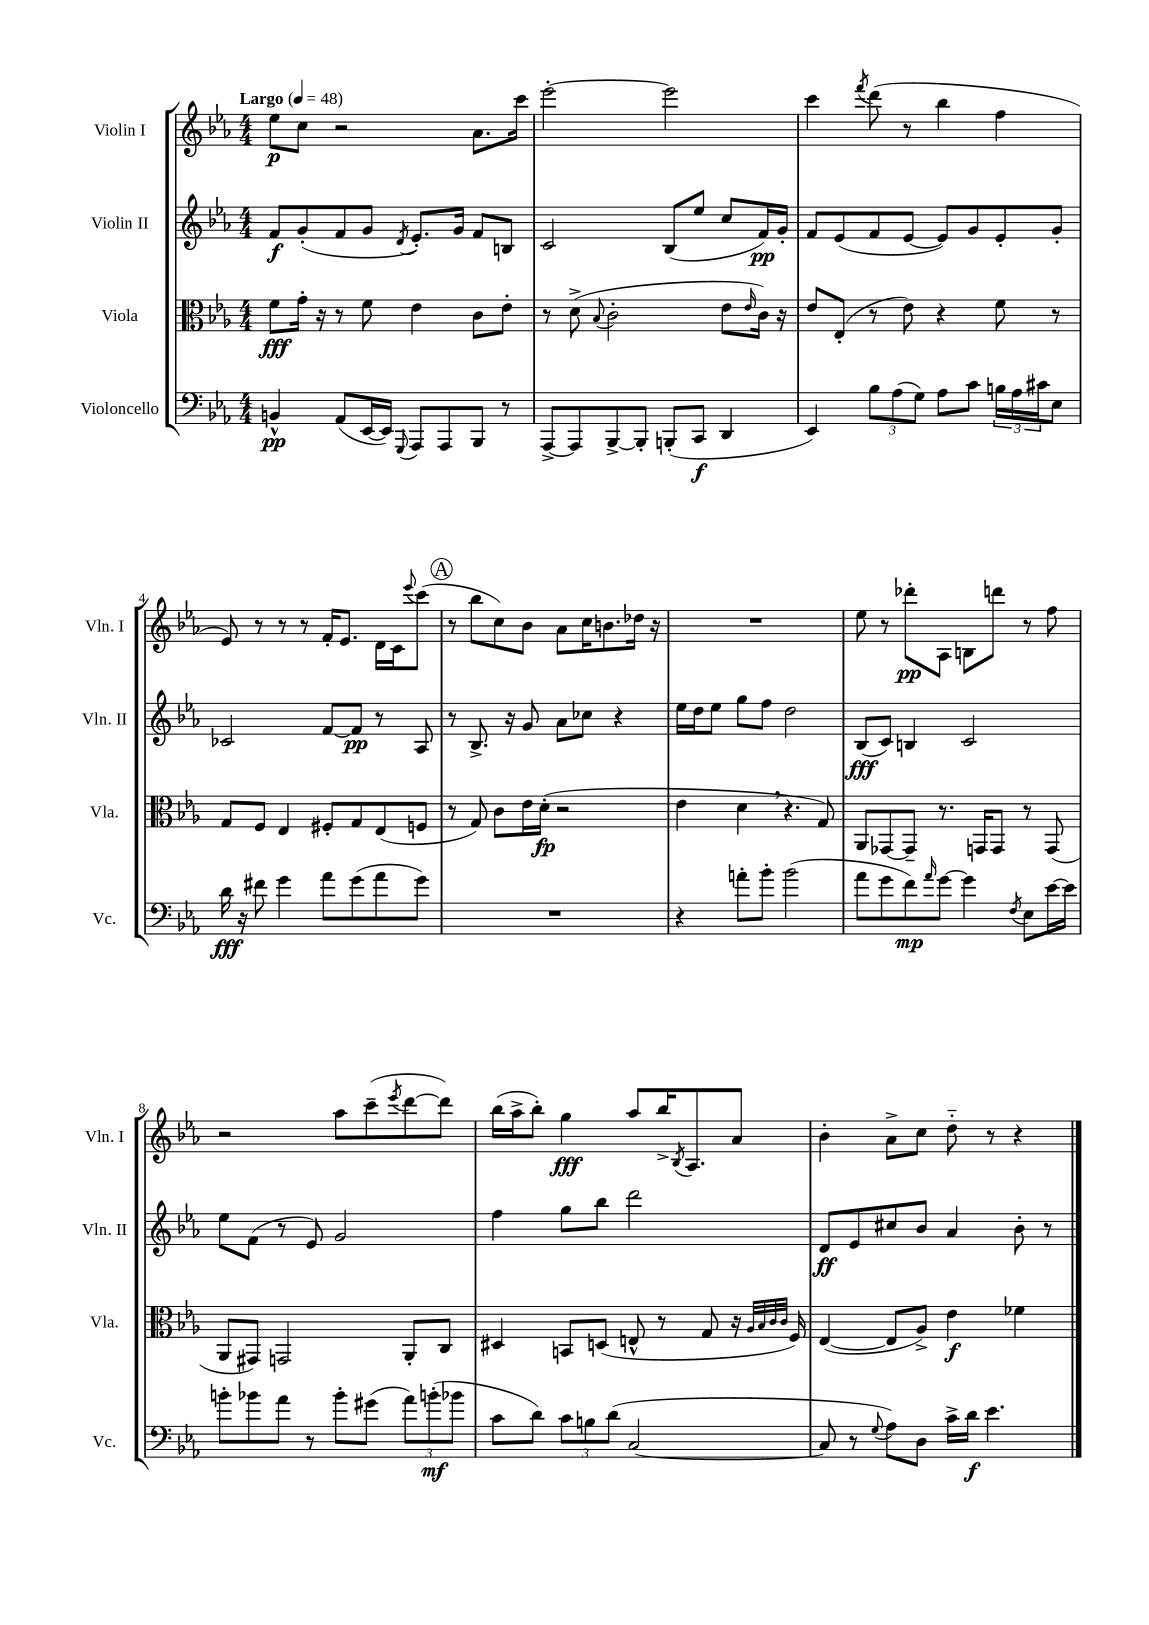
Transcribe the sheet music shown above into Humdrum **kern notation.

**kern	**dynam	**kern	**dynam	**kern	**dynam	**kern	**dynam
*part4	*part4	*part3	*part3	*part2	*part2	*part1	*part1
*staff4	*staff4	*staff3	*staff3	*staff2	*staff2	*staff1	*staff1
*I"Violoncello	*	*I"Viola	*	*I"Violin II	*	*I"Violin I	*
*I'Vc.	*	*I'Vla.	*	*I'Vln. II	*	*I'Vln. I	*
*clefF4	*	*clefC3	*	*clefG2	*	*clefG2	*
*k[b-e-a-]	*	*k[b-e-a-]	*	*k[b-e-a-]	*	*k[b-e-a-]	*
*M4/4	*	*M4/4	*	*M4/4	*	*M4/4	*
*MM48	*	*MM48	*	*MM48	*	*MM48	*
=1	=1	=1	=1	=1	=1	=1	=1
!	!	!	!	!	!	!LO:TX:a:B:t=Largo	!
4BBn^^/	pp	8f\L	fff	8f/L	f	8ee-\L	p
.	.	16g'\Jk	.	(8g'/	.	8cc\J	.
.	.	16r	.	.	.	.	.
(8AA-/L	.	8r	.	8f/	.	2r	.
[16EE-/L	.	8f\	.	8g/J	.	.	.
16EE-/JJ])	.	.	.	.	.	.	.
8qqGGG/	.	.	.	8qd/	.	.	.
8AAA-/L	.	4e-\	.	8.e-'/L)	.	.	.
8AAA-/	.	.	.	.	.	.	.
.	.	.	.	16g/Jk	.	.	.
8BBB-/J	.	8c\L	.	8f/L	.	8.a-\L	.
8r	.	8e-'\J	.	8Bn/J	.	.	.
.	.	.	.	.	.	16ccc\Jk	.
=2	=2	=2	=2	=2	=2	=2	=2
[8AAA-^/L	.	8r	.	2c/	.	[2eee-'\	.
8AAA-/]	.	(8d^\	.	.	.	.	.
.	.	8qqB-/	.	.	.	.	.
[8BBB-^/	.	2c'\	.	.	.	.	.
8BBB-'/J]	.	.	.	.	.	.	.
(8BBBn'/L	.	.	.	(8B-/L	.	2eee-\]	.
8CC/J	f	.	.	8ee-/J	.	.	.
4DD/	.	8e-\L	.	8cc/L	.	.	.
.	.	16qqe-/	.	.	.	.	.
.	.	16c\Jk)	.	16f/L)	pp	.	.
.	.	16r	.	16g'/JJ	.	.	.
=3	=3	=3	=3	=3	=3	=3	=3
4EE-/)	.	8e-/L	.	8f/L	.	4ccc\	.
.	.	(8E-'/J	.	(8e-/	.	.	.
.	.	.	.	.	.	8qfff/	.
12B-\L	.	8r	.	8f/	.	(8ddd\	.
(12A-\	.	.	.	.	.	.	.
.	.	8e-\)	.	[8e-/J	.	8r	.
12G\J)	.	.	.	.	.	.	.
8A-\L	.	4r	.	8e-/L])	.	4bb-\	.
8c\J	.	.	.	8g/	.	.	.
24Bn\LL	.	8f\	.	8e-'/	.	4ff\	.
24A-\	.	.	.	.	.	.	.
24c#X\J	.	.	.	.	.	.	.
8E-\J	.	8r	.	8g'/J	.	.	.
!!LO:LB:g=z
=4	=4	=4	=4	=4	=4	=4	=4
16d\	fff	8G/L	.	2c-X/	.	8e-/)	.
16r	.	.	.	.	.	.	.
8f#X\	.	8F/J	.	.	.	8r	.
4g\	.	4E-/	.	.	.	8r	.
.	.	.	.	.	.	8r	.
8a-\L	.	8F#X'/L	.	[8f/L	.	16f'/KL	.
.	.	.	.	.	.	8.e-/J	.
(8g\	.	8G/	.	8f/J]	pp	.	.
8a-\	.	(8E-/	.	8r	.	16d\LL	.
.	.	.	.	.	.	16c\J	.
.	.	.	.	.	.	8qqeee-/	.
8g\J)	.	8Fn/J	.	8A-/	.	(8ccc\J	.
!!LO:REH:place=s1:t=A
=5	=5	=5	=5	=5	=5	=5	=5
1r	.	8r	.	8r	.	8r	.
.	.	8G/)	.	8.B-^/	.	8bb-\L	.
.	.	8c\L	.	.	.	8cc\)	.
.	.	.	.	16r	.	.	.
.	.	16e-\L	.	8g/	.	8b-\J	.
.	.	(16d'\JJ	fp	.	.	.	.
.	.	2r	.	8a-\L	.	8a-\L	.
.	.	.	.	8cc-X\J	.	16cc\K	.
.	.	.	.	.	.	8.bn\	.
.	.	.	.	4r	.	.	.
.	.	.	.	.	.	16dd-X\Jk	.
.	.	.	.	.	.	16r	.
=6	=6	=6	=6	=6	=6	=6	=6
4r	.	4e-\	.	16ee-\LL	.	1r	.
.	.	.	.	16dd\J	.	.	.
.	.	.	.	8ee-\J	.	.	.
8an'\L	.	4d,\	.	8gg\L	.	.	.
8b-'\J	.	.	.	8ff\J	.	.	.
(2b-\	.	4.r	.	2dd\	.	.	.
.	.	8G/)	.	.	.	.	.
=7	=7	=7	=7	=7	=7	=7	=7
8a-\L	.	8AA-/L	.	(8B-/L	fff	8ee-\	.
8g\	.	[8GG-X/	.	8c/J)	.	8r	.
8f\)	mp	8GG-~/J]	.	4Bn/	.	8ddd-X'\L	pp
16qqa-/	.	.	.	.	.	.	.
[8g\J	.	8.r	.	.	.	8A-\J	.
4g\]	.	.	.	2c/	.	8Bn\L	.
.	.	16GGn/KL	.	.	.	.	.
.	.	8GG/J	.	.	.	8dddn\J	.
8qF/	.	.	.	.	.	.	.
8E-\L	.	8r	.	.	.	8r	.
[16e-\L	.	(8GG/	.	.	.	8ff\	.
16e-\JJ]	.	.	.	.	.	.	.
!!LO:LB:g=z
=8	=8	=8	=8	=8	=8	=8	=8
8bn'\L	.	8AA-/L	.	8ee-\L	.	2r	.
8b-X\	.	8GG#X/J)	.	(8f\J	.	.	.
8a-\J	.	2GGn/	.	8r	.	.	.
8r	.	.	.	8e-/)	.	.	.
8b-'\L	.	.	.	2g/	.	8aa-\L	.
(8g#X\J	.	.	.	.	.	(8ccc~\	.
.	.	.	.	.	.	8qeee-/	.
12a-\L)	.	8AA-'/L	.	.	.	[8ddd\	.
(12bn'\	mf	.	.	.	.	.	.
.	.	8C/J	.	.	.	8ddd\J])	.
12b-X\J	.	.	.	.	.	.	.
=9	=9	=9	=9	=9	=9	=9	=9
8c\L	.	4D#X/	.	4ff\	.	(16bb-\LL	.
.	.	.	.	.	.	16aa-^\J	.
8d\J)	.	.	.	.	.	8bb-'\J)	.
12c\L	.	8BBn/L	.	8gg\L	.	4gg\	fff
12Bn\	.	.	.	.	.	.	.
.	.	(8Dn/J	.	8bb-\J	.	.	.
(12d\J	.	.	.	.	.	.	.
[2C/	.	8En^^/	.	2ddd\	.	8aa-/L	.
.	.	8r	.	.	.	16bb-^/K	.
.	.	.	.	.	.	8qB-/	.
.	.	.	.	.	.	8.A-/	.
.	.	8G/	.	.	.	.	.
.	.	16r	.	.	.	8a-/J	.
.	.	32qqA-/LLL	.	.	.	.	.
.	.	32qqB-/	.	.	.	.	.
.	.	32qqc/	.	.	.	.	.
.	.	32qqc/JJJ	.	.	.	.	.
.	.	16F/)	.	.	.	.	.
=10	=10	=10	=10	=10	=10	=10	=10
8C/]	.	([4E-/	.	8d/L	ff	4b-'\	.
8r	.	.	.	8e-/	.	.	.
8qqG/	.	.	.	.	.	.	.
8A-\L)	.	8E-/L]	.	8cc#X/	.	8a-^\L	.
8D\J	.	8A-^/J)	.	8b-/J	.	8cc\J	.
16c^\LL	.	4e-\	f	4a-/	.	8dd\	.
16d\JJ	f	.	.	.	.	.	.
4.e-\	.	.	.	.	.	8r	.
.	.	4f-X\	.	8b-'\	.	4r	.
.	.	.	.	8r	.	.	.
==	==	==	==	==	==	==	==
*-	*-	*-	*-	*-	*-	*-	*-
